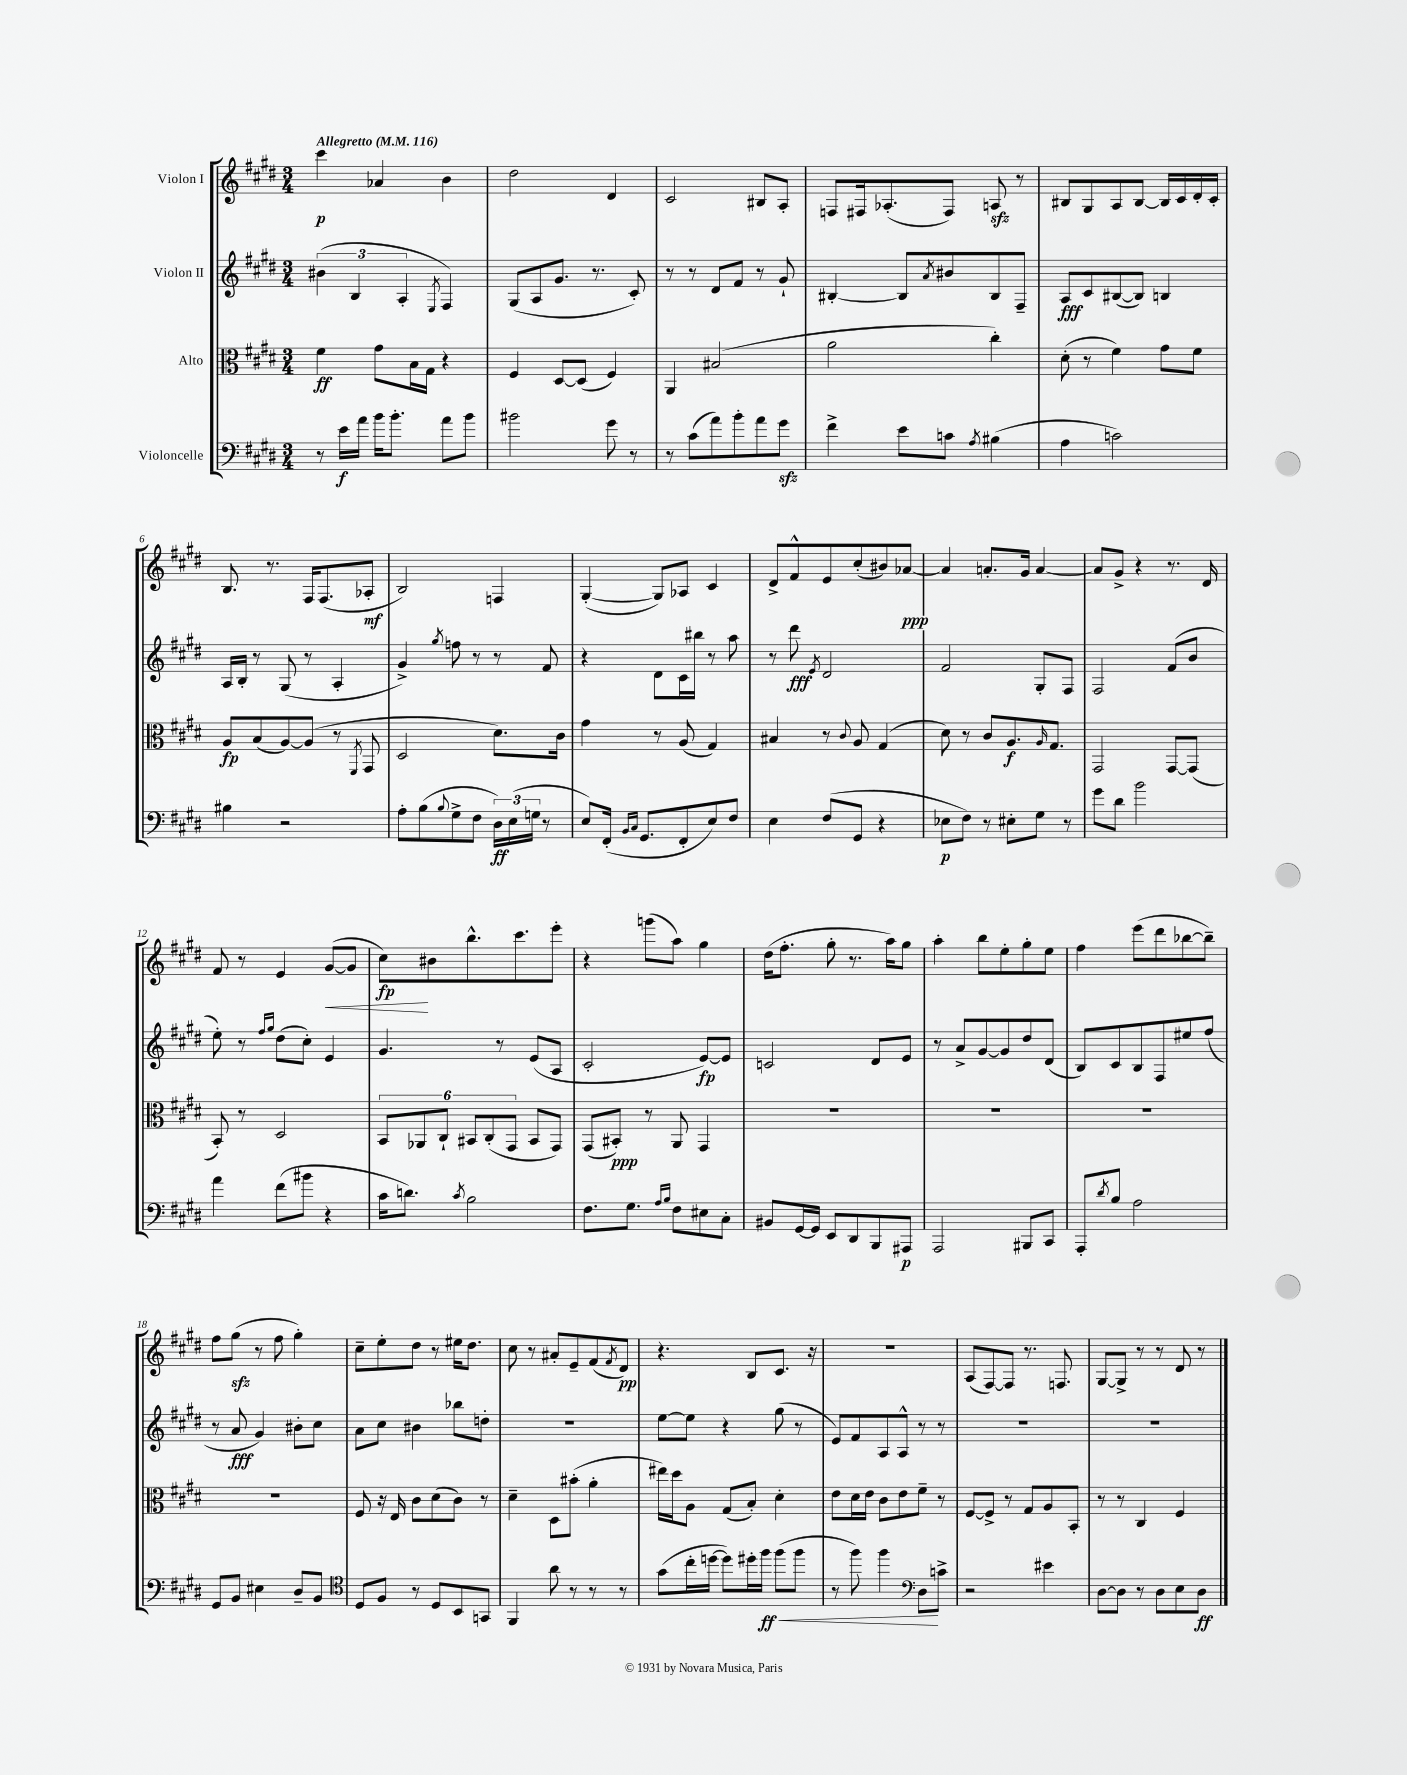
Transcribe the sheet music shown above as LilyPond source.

<<
\new StaffGroup <<
\new Staff = "s0" \with { instrumentName = "Violon I" } {
    \clef treble \key e \major \numericTimeSignature \time 3/4 \tempo "Allegretto" 4 = 116
    cis'''4\p aes'4 b'4 |
    dis''2 dis'4 |
    cis'2 bis8 a8-. |
    f8 fis16 aes8.-.( fis8) a8\sfz r8 |
    bis8 gis8 a8 bis8~ bis16 cis'16 dis'16-. cis'16-. |
    b8. r8. fis16 fis8.( aes8-.\mf |
    b2) f4 |
    gis4~-.( gis8) aes8 cis'4 |
    dis'8-> fis'8-^ e'8 cis''8-.( bis'8) aes'8~\ppp |
    aes'4 a'8.-. gis'16 a'4~ |
    a'8 gis'8-> r4 r8. dis'16 |
    fis'8 r8 e'4 gis'8~\<( gis'8 |
    cis''8\fp\!) bis'8 b''8.-^ cis'''8. e'''8-. |
    r4 g'''8( a''8) gis''4 |
    dis''16( fis''8.-. gis''8-. r8. a''16) gis''8 |
    a''4-. b''8 e''8-. gis''8-. e''8 |
    fis''4 e'''8( dis'''8 bes''8~ bes''8--) |
    fis''8 gis''8\sfz( r8 fis''8 gis''4-.) |
    cis''8-- e''8-. dis''8 r8 eis''16 dis''8. |
    cis''8 r8 ais'8-. e'8-- fis'8( \acciaccatura { fis'8 } dis'8\pp) |
    r4. b8 cis'8. r16 |
    R2. |
    a8( fis8~) fis8 r8. f8. |
    gis8~ gis8-> r8 r8 dis'8 r8 \bar "|." |
}
\new Staff = "s1" \with { instrumentName = "Violon II" } {
    \clef treble \key e \major \numericTimeSignature \time 3/4
    \tuplet 3/2 { bis'4( b4 a4-. } \acciaccatura { e8 } fis4) |
    gis8( a8 gis'8. r8. cis'8-.) |
    r8 r8 dis'8 fis'8 r8 gis'8-! |
    bis4~-. bis8 \acciaccatura { a'8 } bis'8 bis8 fis8-- |
    a8\fff cis'8 bis8~( bis8) b4 |
    a16 b16-. r8 gis8( r8 a4-. |
    gis'4->) \acciaccatura { gis''8 } f''8 r8 r8 fis'8 |
    r4 dis'8 cis'16 bis''16 r8 a''8 |
    r8 dis'''8\fff \acciaccatura { e'8 } dis'2 |
    fis'2 gis8-. fis8 |
    fis2 fis'8( b'8 |
    e''8-.) r8 \grace { fis''16 gis''16 } dis''8( cis''8-.) e'4 |
    gis'4. r8 e'8( a8 |
    cis'2-. e'8~\fp) e'8 |
    c'2 dis'8 e'8 |
    r8 a'8-> gis'8~ gis'8 dis''8 dis'8( |
    b8) cis'8 b8 fis8 eis''8 fis''8( |
    r8 a'8\fff gis'4) bis'8-. cis''8 |
    a'8 cis''8 bis'4 bes''8 d''8-. |
    R2. |
    e''8~ e''8 r4 gis''8( r8 |
    e'8) fis'8 a8 a8-^ r8 r8 |
    R2. |
    R2. \bar "|." |
}
\new Staff = "s2" \with { instrumentName = "Alto" } {
    \clef alto \key e \major \numericTimeSignature \time 3/4
    fis'4\ff gis'8 b16 gis16 r4 |
    fis4 dis8~ dis8( fis4) |
    a,4 bis2( |
    a'2 cis''4-.) |
    dis'8-.( r8 fis'4) gis'8 fis'8 |
    a8\fp b8( a8~) a8( r8 \acciaccatura { fis,8 } gis,8 |
    dis2 dis'8.) cis'16 |
    gis'4 r8 a8( gis4) |
    bis4 r8 \appoggiatura { cis'8 } a8 gis4( |
    dis'8) r8 cis'8 a8.\f \grace { a16 } gis8. |
    gis,2 gis,8~ gis,8( |
    b,8-.) r8 dis2 |
    \tuplet 6/4 { b,8 aes,8 cis8-! bis,8 cis8-.( gis,8 } bis,8 gis,8) |
    gis,8( bis,8-.\ppp) r8 a,8 gis,4 |
    R2. |
    R2. |
    R2. |
    R2. |
    fis8 r16 e16 cis'8 dis'8( cis'8) r8 |
    dis'4-- dis8 bis'8-.( a'4-. |
    eis''16) dis''16 a8 gis8( b8-.) dis'4-. |
    e'8 dis'16 e'16 cis'8 e'8 fis'8-- r8 |
    fis8~ fis8-> r8 gis8 a8 b,8-. |
    r8 r8 cis4 fis4 \bar "|." |
}
\new Staff = "s3" \with { instrumentName = "Violoncelle" } {
    \clef bass \key e \major \numericTimeSignature \time 3/4
    r8 e'16\f a'16 b'16 b'8.-. a'8 b'8 |
    bis'2 gis'8 r8 |
    r8 cis'8( a'8) b'8-. a'8 gis'8\sfz |
    fis'4-> e'8 c'8 \acciaccatura { a8 } bis4( |
    a4 c'2) |
    bis4 r2 |
    a8-. b8( \appoggiatura { b8 } gis8-> fis8 \tuplet 3/2 { dis16\ff) e16( g16 } r8 |
    e8) fis,16-.( \grace { b,16 cis16 } gis,8. fis,8-. e8) fis8 |
    e4 fis8( gis,8 r4 |
    ees8\p fis8) r8 eis8-. gis8 r8 |
    gis'8 dis'8 b'2 |
    a'4 fis'8( bis'8 r4 |
    cis'16 d'8.) \acciaccatura { cis'8 } b2 |
    fis8. gis8. \grace { a16 b16 } fis8 eis8 cis8-. |
    bis,8 gis,16~ gis,16 e,8 dis,8 b,,8 ais,,8\p |
    a,,2 bis,,8 cis,8 |
    a,,8-. \acciaccatura { dis'8 } b8 a2 |
    gis,8 b,8 eis4 dis8-- b,8 |
    \clef tenor dis8 fis8 r8 dis8 b,8 g,8 |
    fis,4 a'8 r8 r8 r8 |
    gis'8( cis''16-. d''16~ d''8) dis''16-. fis''16\ff\< fis''8( fis''8 |
    r8 fis''8) fis''4 \clef bass dis8\! c'8-> |
    r2 eis'4 |
    dis8~ dis8 r8 dis8 e8 dis8\ff \bar "|." |
}
>>
>>
